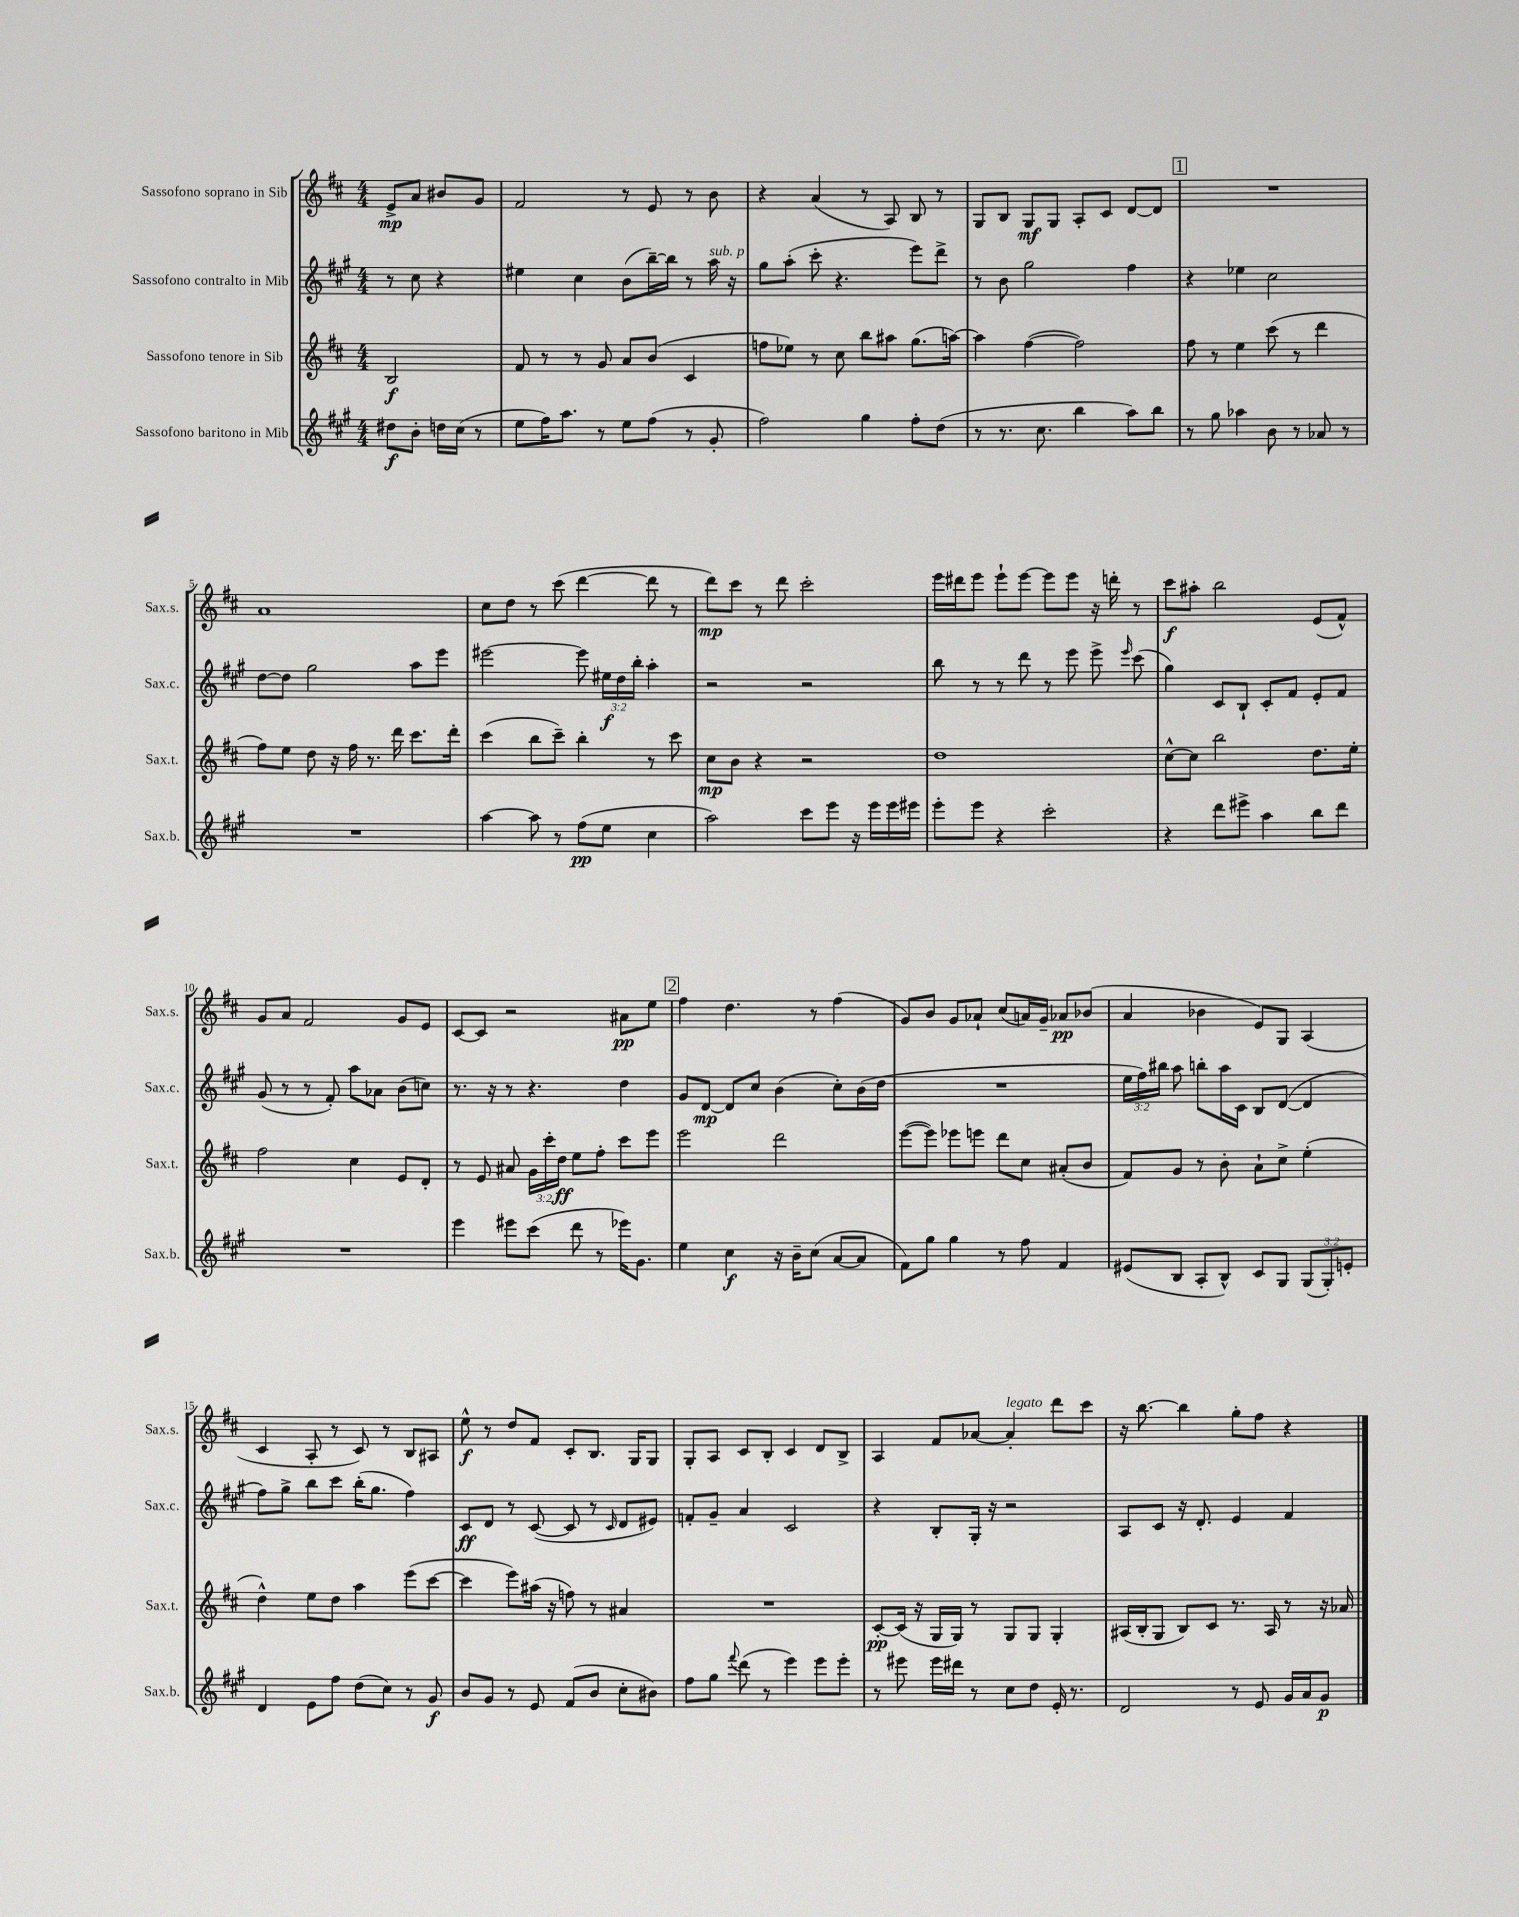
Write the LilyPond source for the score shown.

<<
\new StaffGroup <<
\new Staff = "s0" \with { instrumentName = "Sassofono soprano in Sib" shortInstrumentName = "Sax.s." } {
    \clef treble \key d \major \numericTimeSignature \time 4/4 \partial 2
    \autoBeamOff e'8[->\mp a'8] bis'8[ g'8] |
    fis'2 r8 e'8 r8 b'8 |
    r4 a'4( r8 a8) b8 r8 |
    g8[ b8] g8[\mf g8] a8[-. cis'8] d'8[~ d'8] |
    \mark \markup { \box "1" } R1 |
    a'1 |
    cis''8[ d''8] r8 cis'''8( d'''4~ d'''8 r8 |
    d'''8[\mp) cis'''8] r8 d'''8 cis'''2-. |
    e'''16[ dis'''16 e'''8] e'''8[-! e'''8]~ e'''8[ e'''8] r16 d'''16-. r8 |
    cis'''8[\f ais''8]-. b''2 e'8[( fis'8]-^) |
    g'8[ a'8] fis'2 g'8[ e'8] |
    cis'8[~ cis'8] r2 ais'8[\pp e''8] |
    \mark \markup { \box "2" } fis''4 d''4. r8 fis''4( |
    g'8[) b'8] g'8[ aes'8]-! cis''8[( a'16) g'16]-- aes'8[\pp bes'8]( |
    a'4 bes'4 e'8[) g8] a4( |
    cis'4 a8-. r8 cis'8) r8 b8[ ais8] |
    e''8-^\f r8 d''8[ fis'8] cis'8[-. b8.] g16[ g8] |
    g8[-. a8] cis'8[ b8]-. cis'4 d'8[ b8]-> |
    a4 fis'8[ aes'8]~ aes'4-.^\markup { \italic "legato" } d'''8[ cis'''8] |
    r16 b''8.~ b''4 g''8[-. fis''8] r4 \bar "|." |
}
\new Staff = "s1" \with { instrumentName = "Sassofono contralto in Mib" shortInstrumentName = "Sax.c." } {
    \clef treble \key a \major \numericTimeSignature \time 4/4 \override Staff.TupletNumber.text = #tuplet-number::calc-fraction-text \partial 2
    \autoBeamOff r8 cis''8 r4 |
    eis''4 cis''4 b'8[( b''16~--) b''16] r8 a''16^\markup { \italic "sub. p" } r16 |
    gis''8[ a''8]-.( cis'''8-. r4. e'''8[) d'''8]-> |
    r8 b'8 gis''2 fis''4 |
    \mark \markup { \box "1" } r4 ees''4 cis''2 |
    d''8[~ d''8] gis''2 a''8[ e'''8] |
    eis'''2~ eis'''8 \tuplet 3/2 { eis''16[\f d''16 b''16]-. } a''4-. |
    r2 r2 |
    b''8 r8 r8 d'''8 r8 e'''8 e'''8-> \grace { e'''16 } cis'''8( |
    gis''4) cis'8[ b8]-! cis'8[-. fis'8] e'8[-. fis'8] |
    gis'8( r8 r8 fis'8-.) a''8[ aes'8] b'8[( c''8]) |
    r8. r16 r8 r4. d''4 |
    \mark \markup { \box "2" } gis'8[ d'8]~\mp d'8[ cis''8] b'4( cis''8[-.) b'16( d''16] |
    R1 |
    \tuplet 3/2 { e''16[ fis''16) bis''16] } a''8 b''8[-. a''16 cis'16] b8[ d'8]~( d'4 |
    fis''8[) gis''8]-> b''8[ cis'''8] b''16[-.( gis''8.] fis''4) |
    cis'8[\ff d'8] r8 cis'8~( cis'8 r8 \grace { cis'16 } d'8[ eis'8]) |
    f'8[-. gis'8]-- a'4 cis'2 |
    r4 b8[-. gis16]-. r16 r2 |
    a8[ cis'8] r16 d'8.-. e'4 fis'4 \bar "|." |
}
\new Staff = "s2" \with { instrumentName = "Sassofono tenore in Sib" shortInstrumentName = "Sax.t." } {
    \clef treble \key d \major \numericTimeSignature \time 4/4 \override Staff.TupletNumber.text = #tuplet-number::calc-fraction-text \partial 2
    \autoBeamOff b2\f |
    fis'8 r8 r8 g'8 a'8[ b'8]( cis'4 |
    f''8[ ees''8]) r8 cis''8 b''8[ ais''8] g''8.[( a''16]~) |
    a''4 fis''4~( fis''2) |
    \mark \markup { \box "1" } fis''8 r8 e''4 cis'''8( r8 d'''4 |
    fis''8[) e''8] d''8 r16 fis''16 r8. d'''16 cis'''8.[ d'''16]-. |
    cis'''4( b''8[ cis'''8]--) b''4-. r8 cis'''8 |
    cis''8[\mp b'8] r4 r2 |
    d''1 |
    cis''8[~-^ cis''8] b''2 d''8.[ e''16]-. |
    fis''2 cis''4 e'8[ d'8]-. |
    r8 e'8 ais'8 \tuplet 3/2 { g'16[ cis'''16-. d''16]\ff } e''8[ fis''8]-. cis'''8[ e'''8] |
    \mark \markup { \box "2" } e'''2 d'''2 |
    e'''8[~( e'''8]) ees'''8[ e'''8] d'''8[ cis''8] ais'8[-.( b'8] |
    fis'8[) g'8] r8 b'8-. a'8[-! cis''8]-> e''4-.( |
    d''4-^) e''8[ d''8] a''4 e'''8[( cis'''8]~ |
    cis'''4 e'''8[) ais''16]( r16 f''8) r8 ais'4 |
    R1 |
    cis'8[~-.\pp cis'16]( r16 g16[ g16]) r8 g8[ g8] g4-. |
    ais16[( b16-. g8] b8[) cis'8] r8. ais16 r8 r16 aes'16 \bar "|." |
}
\new Staff = "s3" \with { instrumentName = "Sassofono baritono in Mib" shortInstrumentName = "Sax.b." } {
    \clef treble \key a \major \numericTimeSignature \time 4/4 \override Staff.TupletNumber.text = #tuplet-number::calc-fraction-text \partial 2
    \autoBeamOff dis''8[\f b'8]-. d''16[ cis''16]( r8 |
    e''8[ fis''16) a''8.] r8 e''8[ fis''8]( r8 gis'8-. |
    fis''2) gis''4 fis''8[-. d''8]( |
    r8 r8. cis''8. b''4 a''8[) b''8] |
    \mark \markup { \box "1" } r8 gis''8 aes''4 b'8 r8 aes'8 r8 |
    R1 |
    a''4~ a''8 r8 fis''8[\pp( e''8] cis''4 |
    a''2) cis'''8[ e'''8] r16 e'''16[ e'''16 eis'''16] |
    e'''8[-. e'''8] r4 cis'''2-. |
    r4 d'''8[ eis'''8]-> a''4 b''8[ d'''8] |
    R1 |
    e'''4 eis'''8[ cis'''8]( d'''8 r8 ees'''16[) gis'8.] |
    \mark \markup { \box "2" } e''4 cis''4\f r16 b'16[-- cis''8]( a'8[~ a'8] |
    fis'8[) gis''8] gis''4 r8 fis''8 fis'4 |
    eis'8[( b8] a8[-. b8]-^) cis'8[ gis8] \tuplet 3/2 { gis8[( gis8-.) e'8]-. } |
    d'4 e'8[ fis''8] d''8[( cis''8]) r8 gis'8\f |
    b'8[ gis'8] r8 e'8 fis'8[( b'8] cis''8[-. bis'8]) |
    fis''8[ gis''8] \appoggiatura { fis'''8 } d'''8( r8 e'''4) e'''8[ e'''8]-. |
    r8 eis'''8 eis'''16[ dis'''16] r8 cis''8[ d''8] e'16-. r8. |
    d'2 r8 e'8 gis'16[ a'16 gis'8]\p \bar "|." |
}
>>
>>
